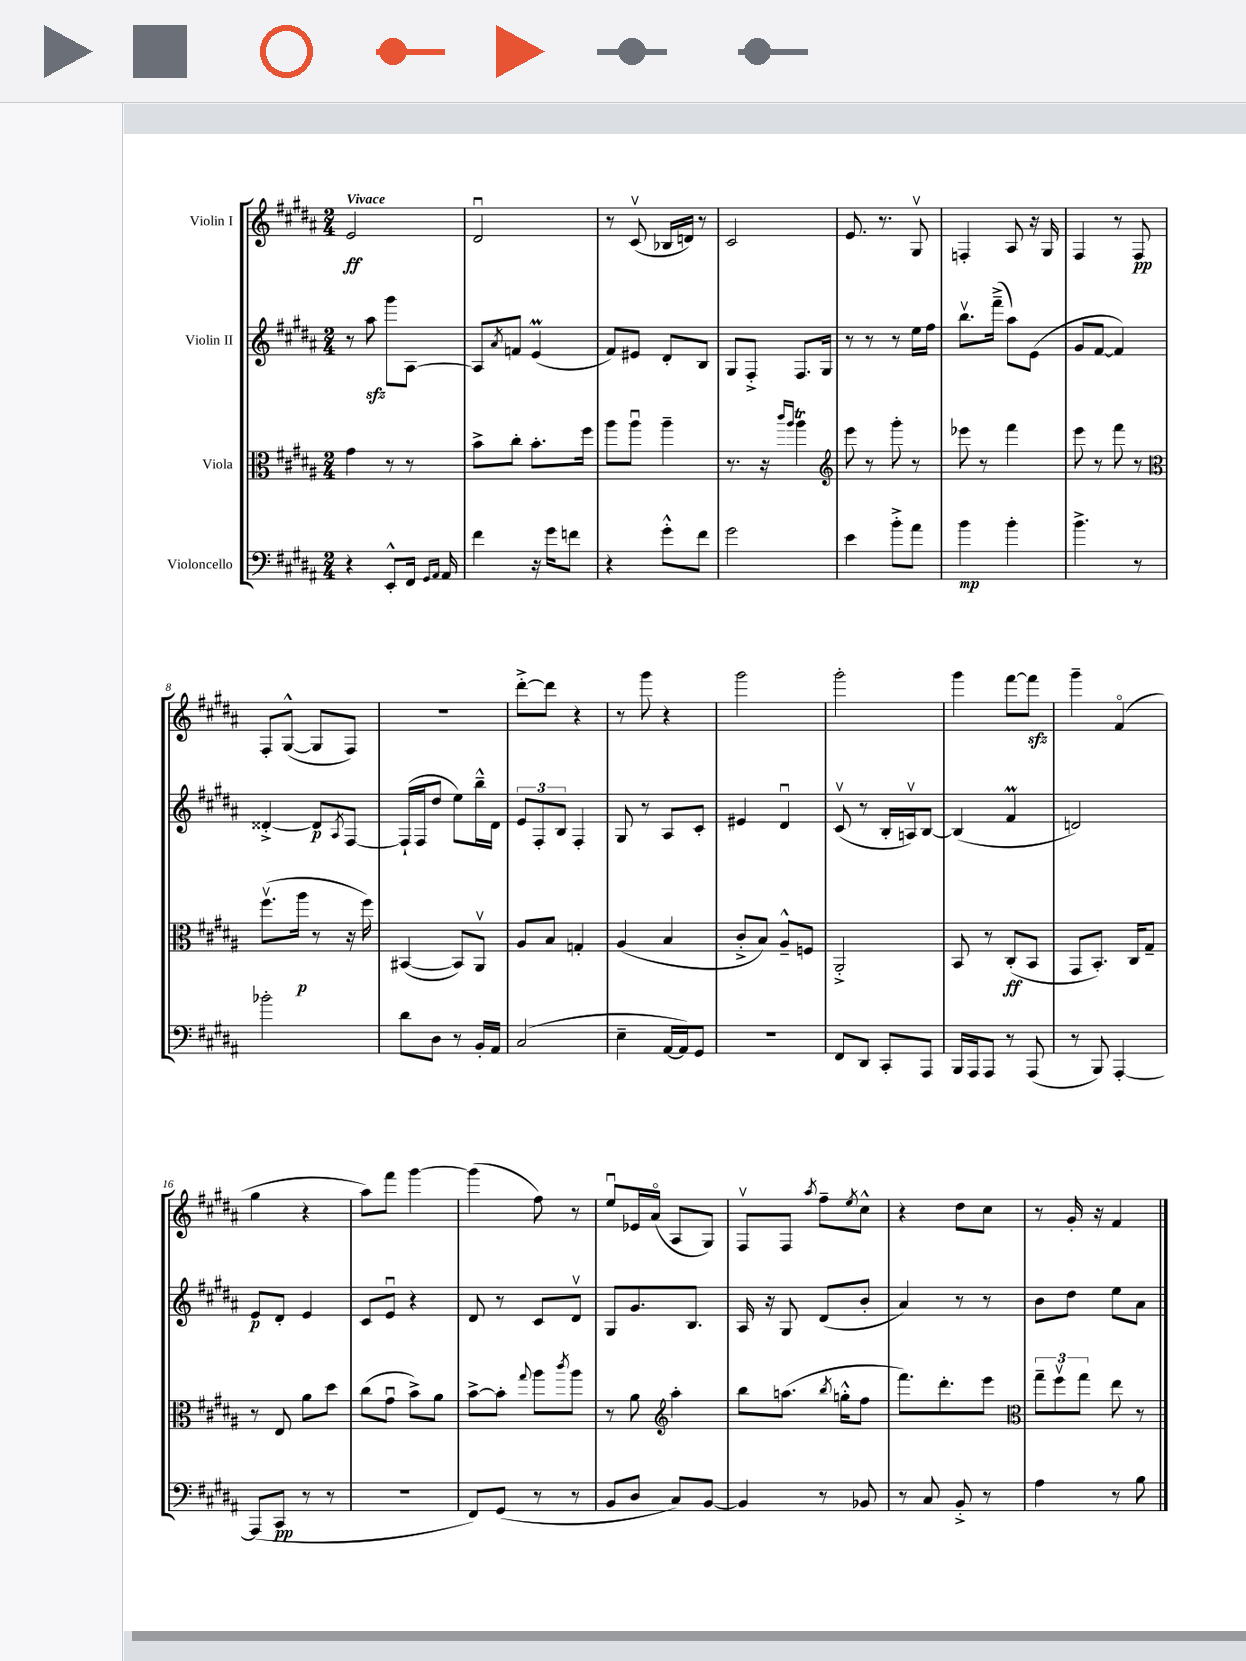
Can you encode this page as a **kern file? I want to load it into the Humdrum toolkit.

**kern	**kern	**kern	**kern
*staff4	*staff3	*staff2	*staff1
*clefF4	*clefC3	*clefG2	*clefG2
*k[f#c#g#d#a#]	*k[f#c#g#d#a#]	*k[f#c#g#d#a#]	*k[f#c#g#d#a#]
*M2/4	*M2/4	*M2/4	*M2/4
4r	4g#\	8r	2e/
.	.	8aa#\	.
8EE'^^/L	8r	8ggg#\L	.
16FF#/Jk	8r	[8A#\J	.
16qqGG#/LL	.	.	.
16qqAA#/JJ	.	.	.
16AA#/	.	.	.
=	=	=	=
4f#\	8b^\L	8A#/]L	2d#u/
.	.	8qa#/	.
.	8cc#'\J	8f/J	.
16r	8.b'\L	(4e/	.
16g#\LK	.	.	.
8f\J	.	.	.
.	16ff#\Jk	.	.
=	=	=	=
4r	8aa#\L	8f#/L)	8r
.	8aa#u\J	8e#/J	(8c#v/
8g#'^^\L	4aa#~\	8d#'/L	16B-/LL
.	.	.	16d/JJ)
8f#\J	.	8B/J	8r
=	=	=	=
2g#\	8.r	8G#/L	2c#/
.	.	8F#'^/J	.
.	16r	.	.
.	16qqccc#/LL	.	.
.	16qqaa#/JJ	.	.
.	4aa#\	8.F#/L	.
.	.	16G#/Jk	.
=	=	=	=
*	*clefG2	*	*
4e\	8eee\	8r	8.e/
.	8r	8r	.
.	.	.	8.r
8b'^\L	8ggg#'\	8r	.
8a#\J	8r	16ee\LL	8G#v/
.	.	16ff#\JJ	.
=	=	=	=
4b\	8eee-\	8.bbv\L	4F'/
.	8r	.	.
.	.	(16fff#~^\Jk	.
4b'\	4fff#\	8aa#\L)	8A#/
.	.	(8e\J	16r
.	.	.	16G#/
=	=	=	=
4.b^\	8eee\	8g#/L	4F#/
.	8r	[8f#/J	.
.	8fff#\	4f#/])	8r
8r	8r	.	8F#/
=	=	=	=
*	*clefC3	*	*
2b-'\	(8.ff#v\L	[4d##'^/	8F#'/L
.	.	.	([8G#^^/J
.	16aa#\Jk	.	.
.	8r	8d##/]L	8G#/]L
.	.	8qA#/	.
.	16r	[8F#/J	8F#/J)
.	16ff#\)	.	.
=	=	=	=
8d#\L	([4BB#/	(16F#`/]LL	2r
.	.	16F#/J	.
8D#\J	.	8dd#/J	.
8r	8BB#/]L)	8ee\L)	.
16BB'/LL	8AA#v/J	16bb~^^\L	.
16AA#/JJ	.	16d#\JJ	.
=	=	=	=
(2C#/	8A#/L	12e/L	[8ddd#'^\L
.	.	12F#'/	.
.	8B/J	.	8ddd#\]J
.	.	12B/J	.
.	4G'/	4F#'/	4r
=	=	=	=
4E~\	(4A#/	8G#/	8r
.	.	8r	8ggg#\
[16AA#/LL	4B/	8A#/L	4r
16AA#/]J)	.	.	.
8GG#/J	.	8c#'/J	.
=	=	=	=
2r	8c#'^/L	4e#/	2ggg#\
.	8B/J)	.	.
.	8A#~^^/L	4d#u/	.
.	8F/J	.	.
=	=	=	=
8FF#/L	2AA#'^/	(8c#v/	2ggg#'\
8DD#/J	.	8r	.
8CC#'/L	.	16B'/LL	.
.	.	16Av/J)	.
8AAA#/J	.	[8B/J	.
=	=	=	=
16BBB/LL	8BB/	(4B/]	4ggg#\
16AAA#/J	.	.	.
8AAA#/J	8r	.	.
8r	(8C#'/L	4f#/	[8fff#\L
(8AAA#/	8BB/J	.	8fff#\]J
=	=	=	=
8r	8GG#/L	2d/)	4ggg#~\
8BBB/)	8.BB'/J)	.	.
[4AAA#'/	.	.	(4f#o/
.	16C#/LK	.	.
.	8G#~/J	.	.
=	=	=	=
(8AAA#/]L	8r	8e/L	4gg#\
8CC#/J	8E/	8d#'/J	.
8r	8a#\L	4e/	4r
8r	8dd#\J	.	.
=	=	=	=
2r	(8cc#\L	8c#/L	8aa#\L)
.	8g#u\J	8eu/J	8fff#\J
.	8b^\L)	4r	[4ggg#\
.	8a#\J	.	.
=	=	=	=
8FF#/L)	[8b^\L	8d#/	(4ggg#\]
(8GG#/J	8b'\]J	8r	.
.	8qqgg#/	.	.
8r	8aa#\L	8c#/L	8ff#\)
.	8qccc#/	.	.
8r	8aa#\J	8d#v/J	8r
=	=	=	=
8BB/L	8r	8G#/L	8eeu/L
8D#/J	8a#\	8.g#/	16e-/L
.	.	.	(16a#o/JJ
*	*clefG2	*	*
8C#/L)	4aa#'\	.	8A#/L
.	.	8.B/J	.
[8BB/J	.	.	8G#/J)
=	=	=	=
4BB/]	8bb\L	16A#/	8F#v/L
.	.	16r	.
.	(8.aa\J	8G#/	8F#/J
.	.	.	8qaa#/
8r	.	(8d#/L	8ff#~\L
.	8qbb/	.	.
.	16gg'^^\LK	.	.
.	.	.	8qee/
8BB-/	8ff#\J	8b'/J	8cc#^^\J
=	=	=	=
8r	8.fff#\L)	4a#/)	4r
8C#/	.	.	.
.	8.ddd#'\	.	.
8BB'^/	.	8r	8dd#\L
8r	8eee\J	8r	8cc#\J
=	=	=	=
*	*clefC3	*	*
4A#\	12gg#~\L	8b\L	8r
.	12ff#v\	.	.
.	.	8dd#\J	16g#'/
.	12gg#\J	.	.
.	.	.	16r
8r	8ee\	8ee\L	4f#/
8B\	8r	8a#\J	.
==	==	==	==
*-	*-	*-	*-
